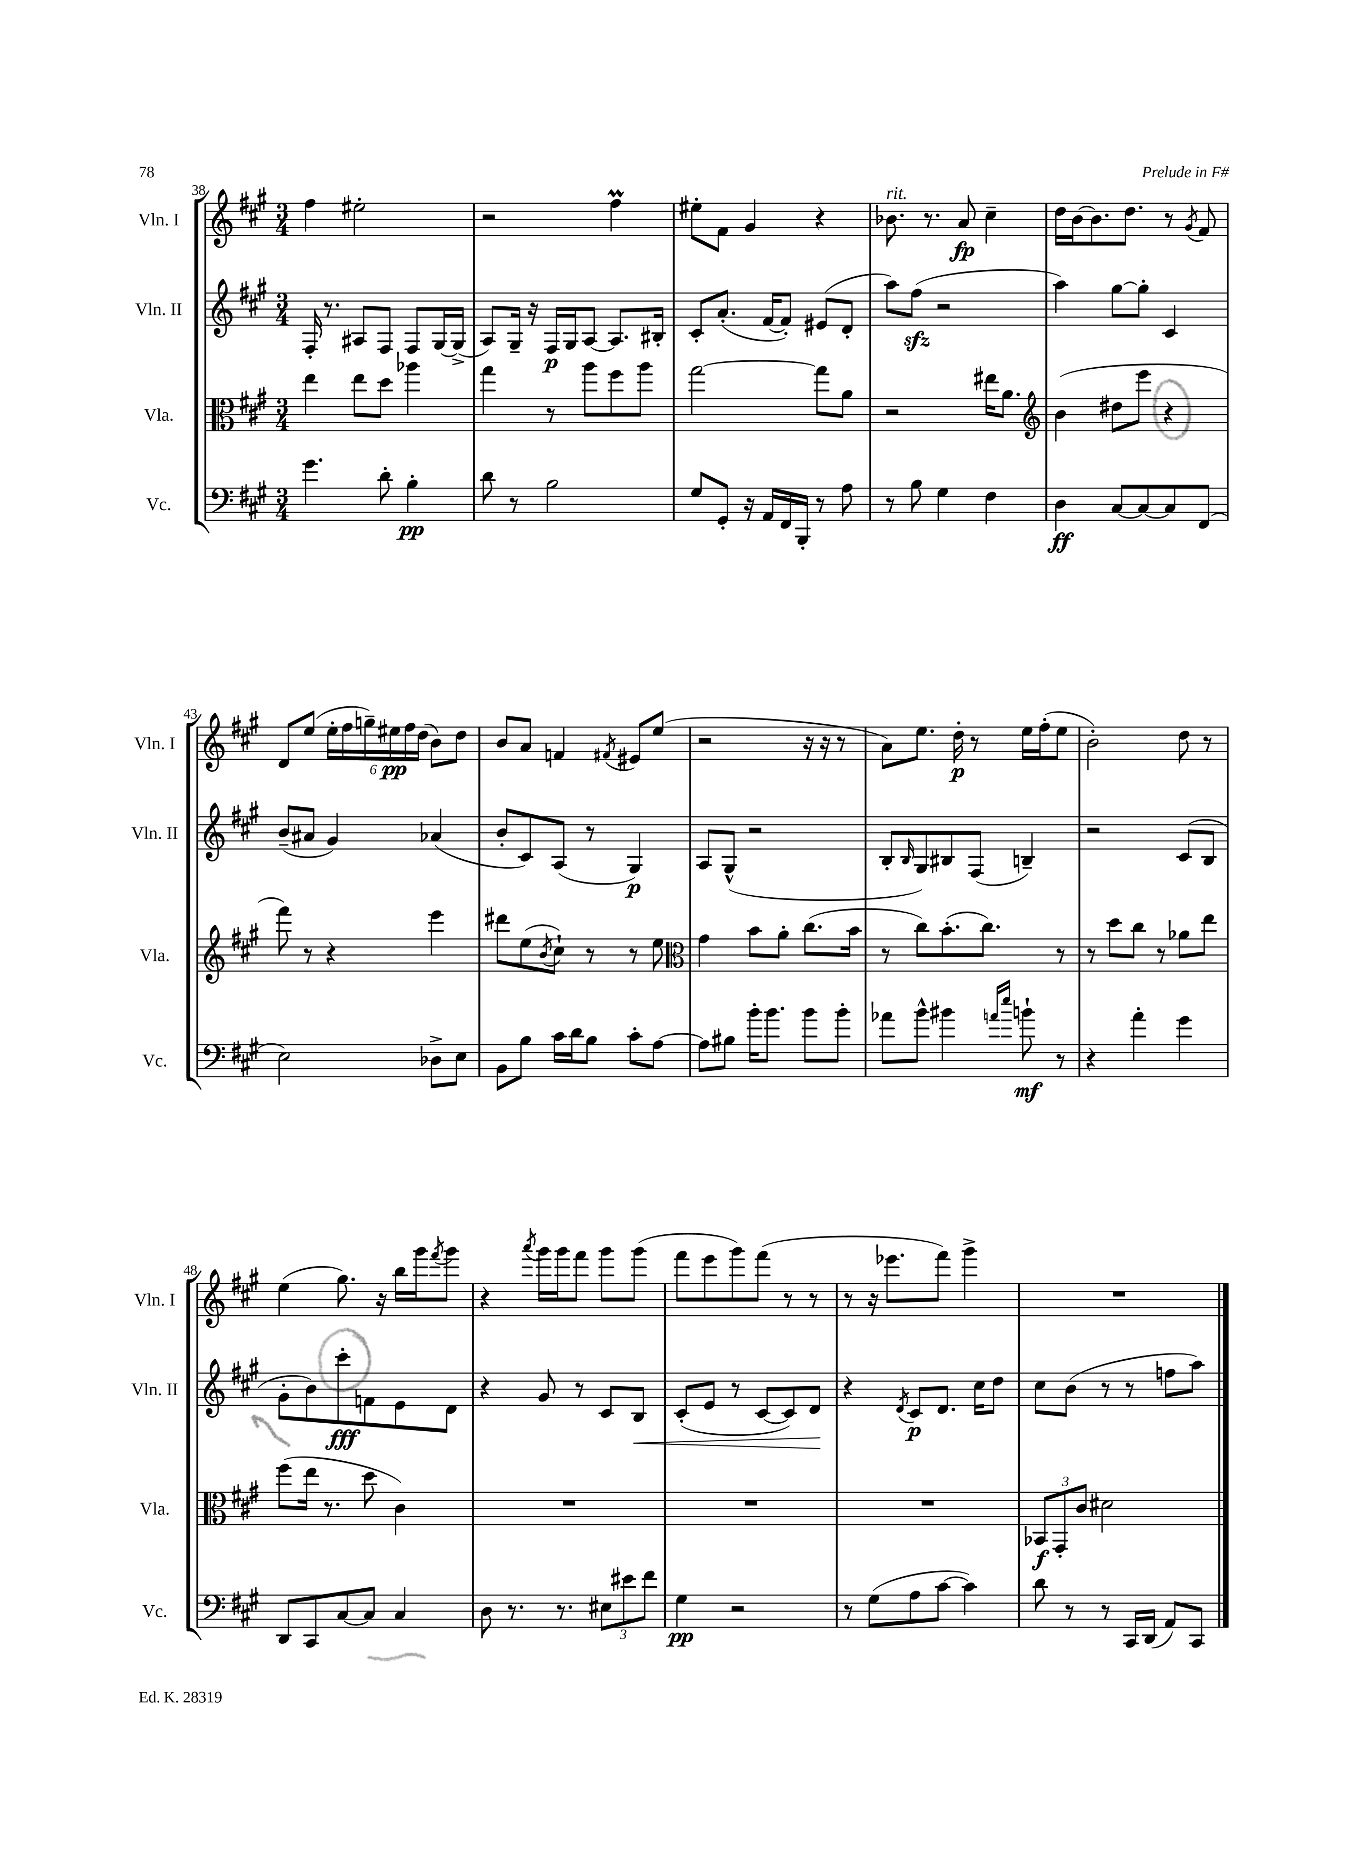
<<
\new StaffGroup <<
\new Staff = "s0" \with { instrumentName = "Vln. I" shortInstrumentName = "Vln. I" } {
    \clef treble \key a \major \numericTimeSignature \time 3/4
    fis''4 eis''2-. |
    r2 fis''4\prall |
    eis''8-. fis'8 gis'4 r4 |
    bes'8.^\markup { \italic "rit." } r8. a'8\fp cis''4-- |
    d''16 b'16~ b'8. d''8. r8 \acciaccatura { gis'8 } fis'8 |
    d'8 e''8( \tuplet 6/4 { e''16-. fis''16 g''16--) eis''16\pp fis''16 d''16( } b'8) d''8 |
    b'8 a'8 f'4 \acciaccatura { fis'8 } eis'8 e''8( |
    r2 r16 r16 r8 |
    a'8) e''8. d''16-.\p r8 e''16 fis''16-.( e''8 |
    b'2-.) d''8 r8 |
    e''4( gis''8.) r16 b''16 gis'''16 \acciaccatura { fis'''8 } gis'''8 |
    r4 \acciaccatura { a'''8 } gis'''16 gis'''16 fis'''8 gis'''8 gis'''8( |
    fis'''8 e'''8 gis'''8) fis'''8( r8 r8 |
    r8 r16 ees'''8. fis'''8) gis'''4-> |
    R2. \bar "|." |
}
\new Staff = "s1" \with { instrumentName = "Vln. II" shortInstrumentName = "Vln. II" } {
    \clef treble \key a \major \numericTimeSignature \time 3/4
    fis16-. r8. ais8 fis8 fis8 gis16~ gis16->( |
    a8) gis16-- r16 fis16\p gis16 a8~ a8. bis16-. |
    cis'8-. a'8.-.( fis'16~ fis'8-.) eis'8( d'8-. |
    a''8) fis''8\sfz( r2 |
    a''4) gis''8~ gis''8-. cis'4 |
    b'8--( ais'8 gis'4) aes'4( |
    b'8-. cis'8) a8( r8 gis4\p) |
    a8 gis8-^( r2 |
    b8-. \grace { b16 } gis8) bis8 fis8( b4--) |
    r2 cis'8( b8 |
    gis'8-. b'8) cis'''8-.\fff f'8 e'8 d'8 |
    r4 gis'8 r8 cis'8 b8\< |
    cis'8-.( e'8 r8 cis'8~ cis'8) d'8\! |
    r4 \acciaccatura { d'8 } cis'8\p d'8. cis''16 d''8 |
    cis''8 b'8( r8 r8 f''8 a''8) \bar "|." |
}
\new Staff = "s2" \with { instrumentName = "Vla." shortInstrumentName = "Vla." } {
    \clef alto \key a \major \numericTimeSignature \time 3/4
    e''4 e''8 d''8 aes''4 |
    gis''4 r8 a''8 fis''8 a''8 |
    gis''2~ gis''8 a'8 |
    r2 eis''16 a'8. |
    \clef treble b'4( dis''8 e'''8 r4 |
    fis'''8) r8 r4 e'''4 |
    dis'''8 e''8( \acciaccatura { b'8 } cis''8-!) r8 r8 e''8 |
    \clef alto gis'4 b'8 a'8-. cis''8.( b'16 |
    r8 cis''8) b'8.-.( cis''8.) r8 |
    r8 d''8 cis''8 r8 aes'8 e''8 |
    fis''8( e''16 r8. d''8 cis'4) |
    R2. |
    R2. |
    R2. |
    \tuplet 3/2 { bes,8\f gis,8-. cis'8 } dis'2 \bar "|." |
}
\new Staff = "s3" \with { instrumentName = "Vc." shortInstrumentName = "Vc." } {
    \clef bass \key a \major \numericTimeSignature \time 3/4
    gis'4. d'8-. b4-.\pp |
    d'8 r8 b2 |
    gis8 gis,8-. r16 a,16 fis,16 b,,16-. r8 a8 |
    r8 b8 gis4 fis4 |
    d4\ff cis8~ cis8~ cis8 fis,8( |
    e2) des8-> e8 |
    b,8 b8 cis'16 d'16 b8 cis'8-. a8~ |
    a8 bis8 b'16-. b'8. b'8 b'8-. |
    aes'8 b'8-^ bis'4 \grace { a'16 e''16 } b'8-!\mf r8 |
    r4 a'4-. gis'4 |
    d,8 cis,8 cis8~ cis8 cis4 |
    d8 r8. r8. \tuplet 3/2 { eis8 eis'8 fis'8 } |
    gis4\pp r2 |
    r8 gis8( a8 cis'8~ cis'4) |
    d'8 r8 r8 cis,16 d,16( a,8) cis,8 \bar "|." |
}
>>
>>
\layout { \context { \Score currentBarNumber = #38 } }
